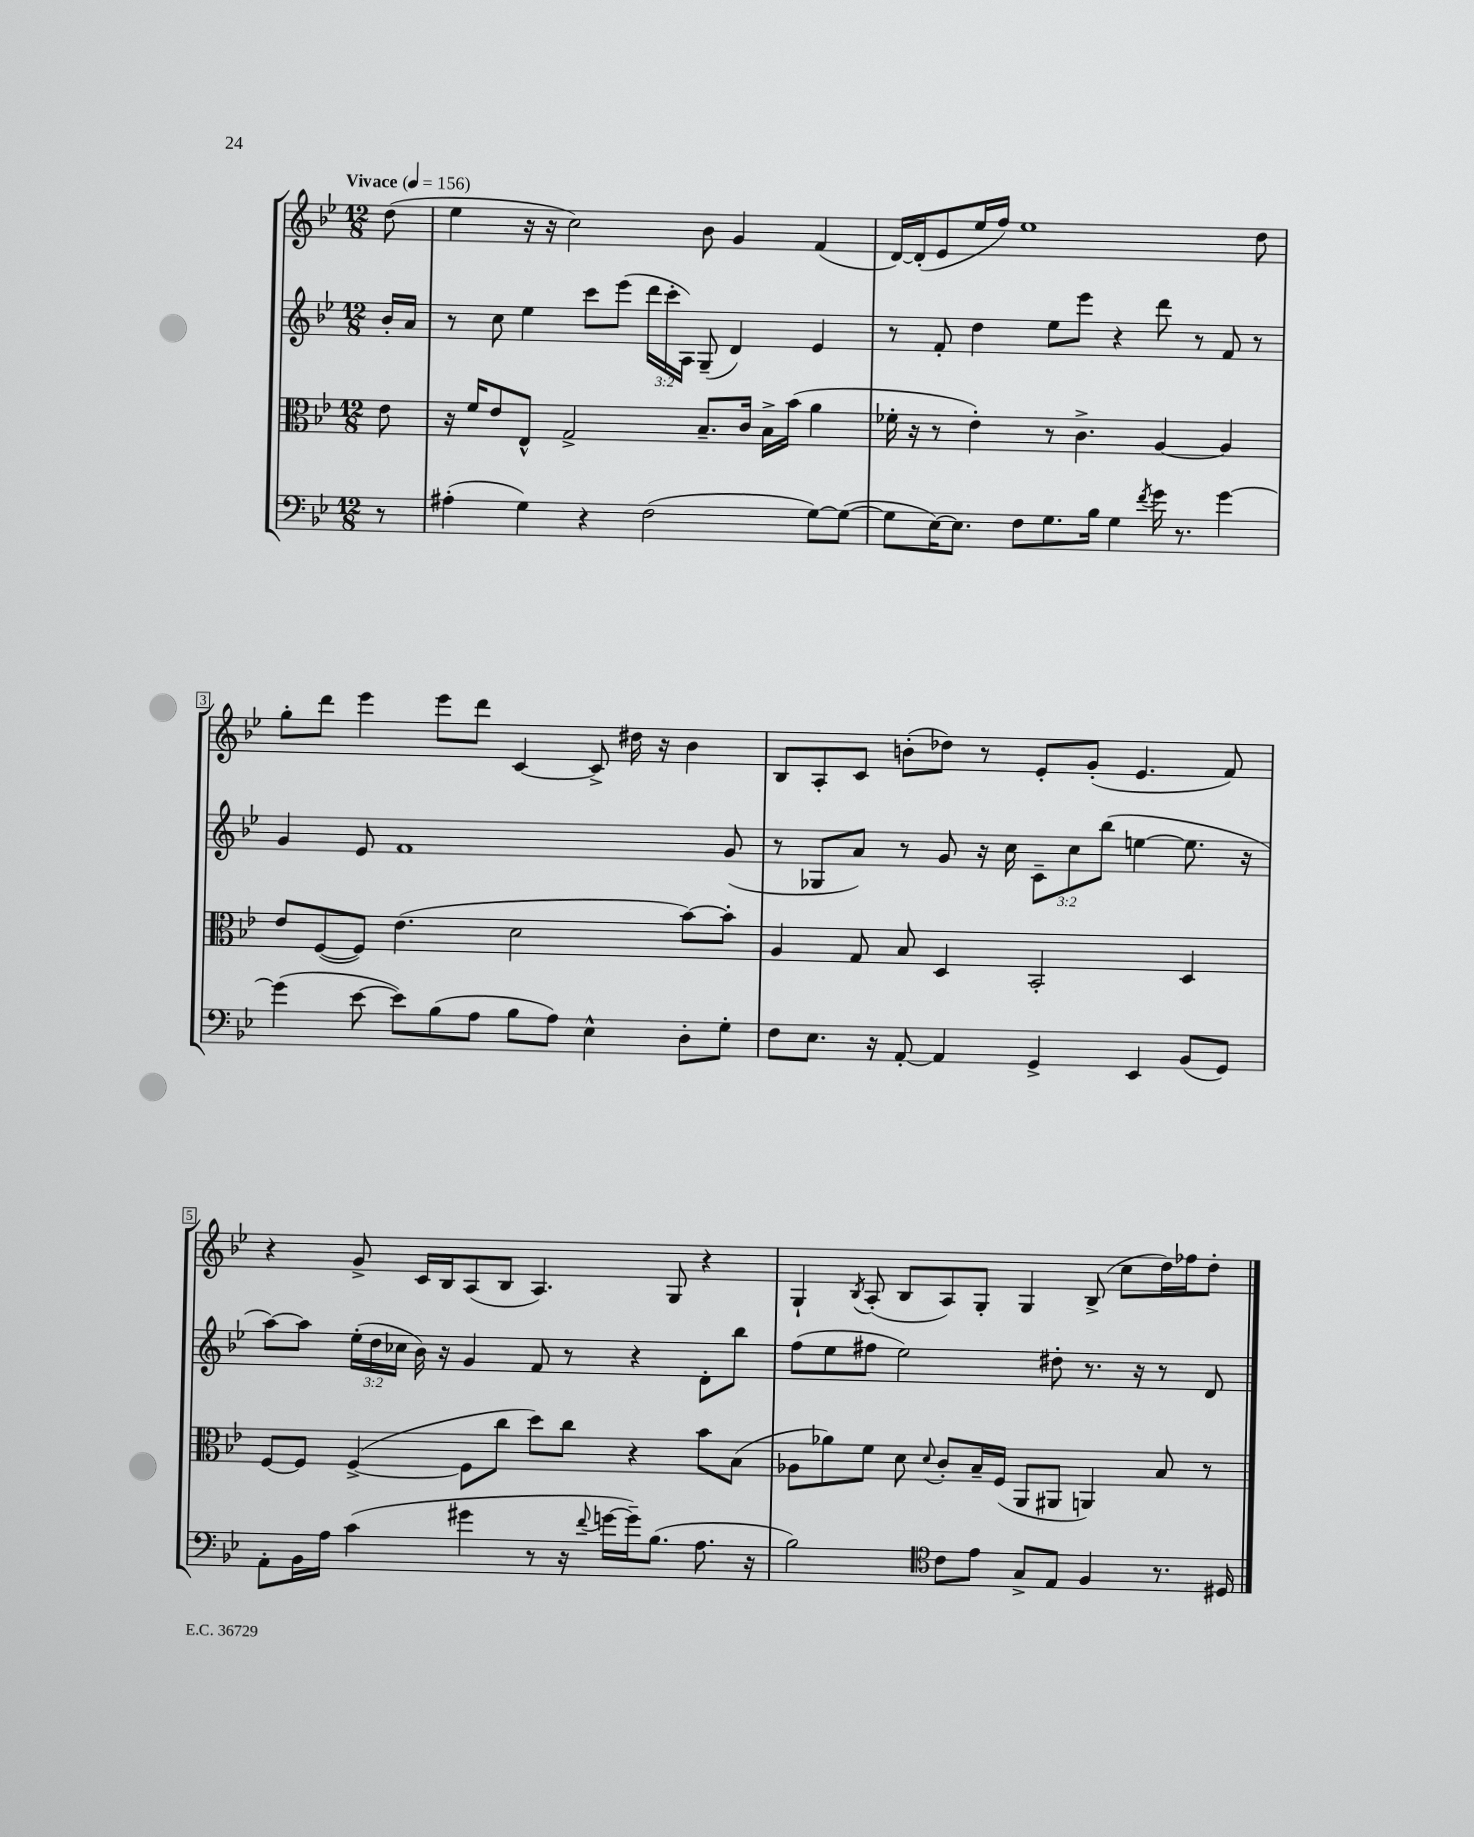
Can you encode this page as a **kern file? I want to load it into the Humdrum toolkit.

**kern	**kern	**kern	**kern
*staff4	*staff3	*staff2	*staff1
*clefF4	*clefC3	*clefG2	*clefG2
*k[b-e-]	*k[b-e-]	*k[b-e-]	*k[b-e-]
*M12/8	*M12/8	*M12/8	*M12/8
*MM156	*MM156	*MM156	*MM156
8r	8e-	16b-'	(8dd
.	.	16a	.
=	=	=	=
(4A#'	16r	8r	4ee-
.	16f	.	.
.	8e-	8cc	.
4G)	8E-^^	4ee-	16r
.	.	.	16r
.	2G^	.	2cc)
4r	.	8ccc	.
.	.	(8eee-	.
(2F	.	24ddd	.
.	.	24ccc'	.
.	.	24A)	.
.	8.B-~	(8G~	8b-
.	.	4d)	4g
.	16c	.	.
.	16B-^	.	.
.	(16b-	.	.
[8G)	4a	4e-	(4f
(8G_	.	.	.
=	=	=	=
8G]	16f-'	8r	[16d)
.	16r	.	(16d']
[16E-)	8r	8f'	8e-
8.E-]	.	.	.
.	4e-')	4dd	16ee-
.	.	.	16ff)
8F	.	.	1ee-
8.G	8r	8ee-	.
.	4.c^	8eee-	.
16B-	.	.	.
4G	.	4r	.
8qf	.	.	.
16g	[4A	8ddd	.
8.r	.	.	.
.	.	8r	.
[4g	4A]	8f	.
.	.	8r	8dd
=	=	=	=
(4g]	8e-	4g	8gg'
.	([8F	.	8ddd
[8e-	8F])	8e-	4eee-
8e-])	(4.e-	1f	.
(8B-	.	.	8eee-
8A	.	.	8ddd
8B-	2d	.	[4c
8A)	.	.	.
4E-^^	.	.	8c^]
.	.	.	16dd#
.	.	.	16r
8D'	[8b-)	.	4b-
8G'	8b-']	(8g	.
=	=	=	=
8F	4A	8r	8B-
8.E-	.	8G-	8A'
.	8G	8a)	8c
16r	.	.	.
[8AA'	8B-	8r	(8b'
4AA]	4D	8g	8dd-)
.	.	16r	8r
.	.	16cc	.
4GG^	2BB-'	12c~	8e-'
.	.	12cc	.
.	.	.	(8g'
.	.	(12bb-	.
4EE-	.	[4ee	4.e-
(8BB-	4D	8.ee]	.
8GG)	.	.	8f)
.	.	16r	.
=	=	=	=
8AA'	[8F	[8aa)	4r
16BB-	8F]	8aa]	.
16A	.	.	.
(4c	([4F^	(24ee-'	8g^
.	.	24dd	.
.	.	24cc-	.
.	.	16b-)	16c
.	.	16r	16B-
4g#	8F]	4g	(8A
.	8cc	.	8B-
8r	8dd)	8f	4.A)
16r	8cc	8r	.
8qqf	.	.	.
[16g	.	.	.
16g~])	4r	4r	.
(8.B-	.	.	.
.	.	.	8G
8.A	8b-	8d'	4r
.	(8B-	8bb-	.
16r	.	.	.
=	=	=	=
2B-)	8A-	(8ff	4G`
.	8a-)	8ee-	.
.	.	.	8qB-
.	8f	8ff#	(8A'
.	8d	2ee-)	8B-
*clefC4	*	*	*
.	8qqd	.	.
8c	8c'	.	8A)
8e-	16B-~	.	8G'
.	(16F	.	.
8G^	8AA	.	4G
8E-	8AA#	8dd#'	.
4F	4AA)	8.r	(8B-^
.	.	.	8cc
.	.	16r	.
8.r	8B-	8r	16dd)
.	.	.	16ff-
.	8r	8d	8dd'
16D#	.	.	.
==	==	==	==
*-	*-	*-	*-
